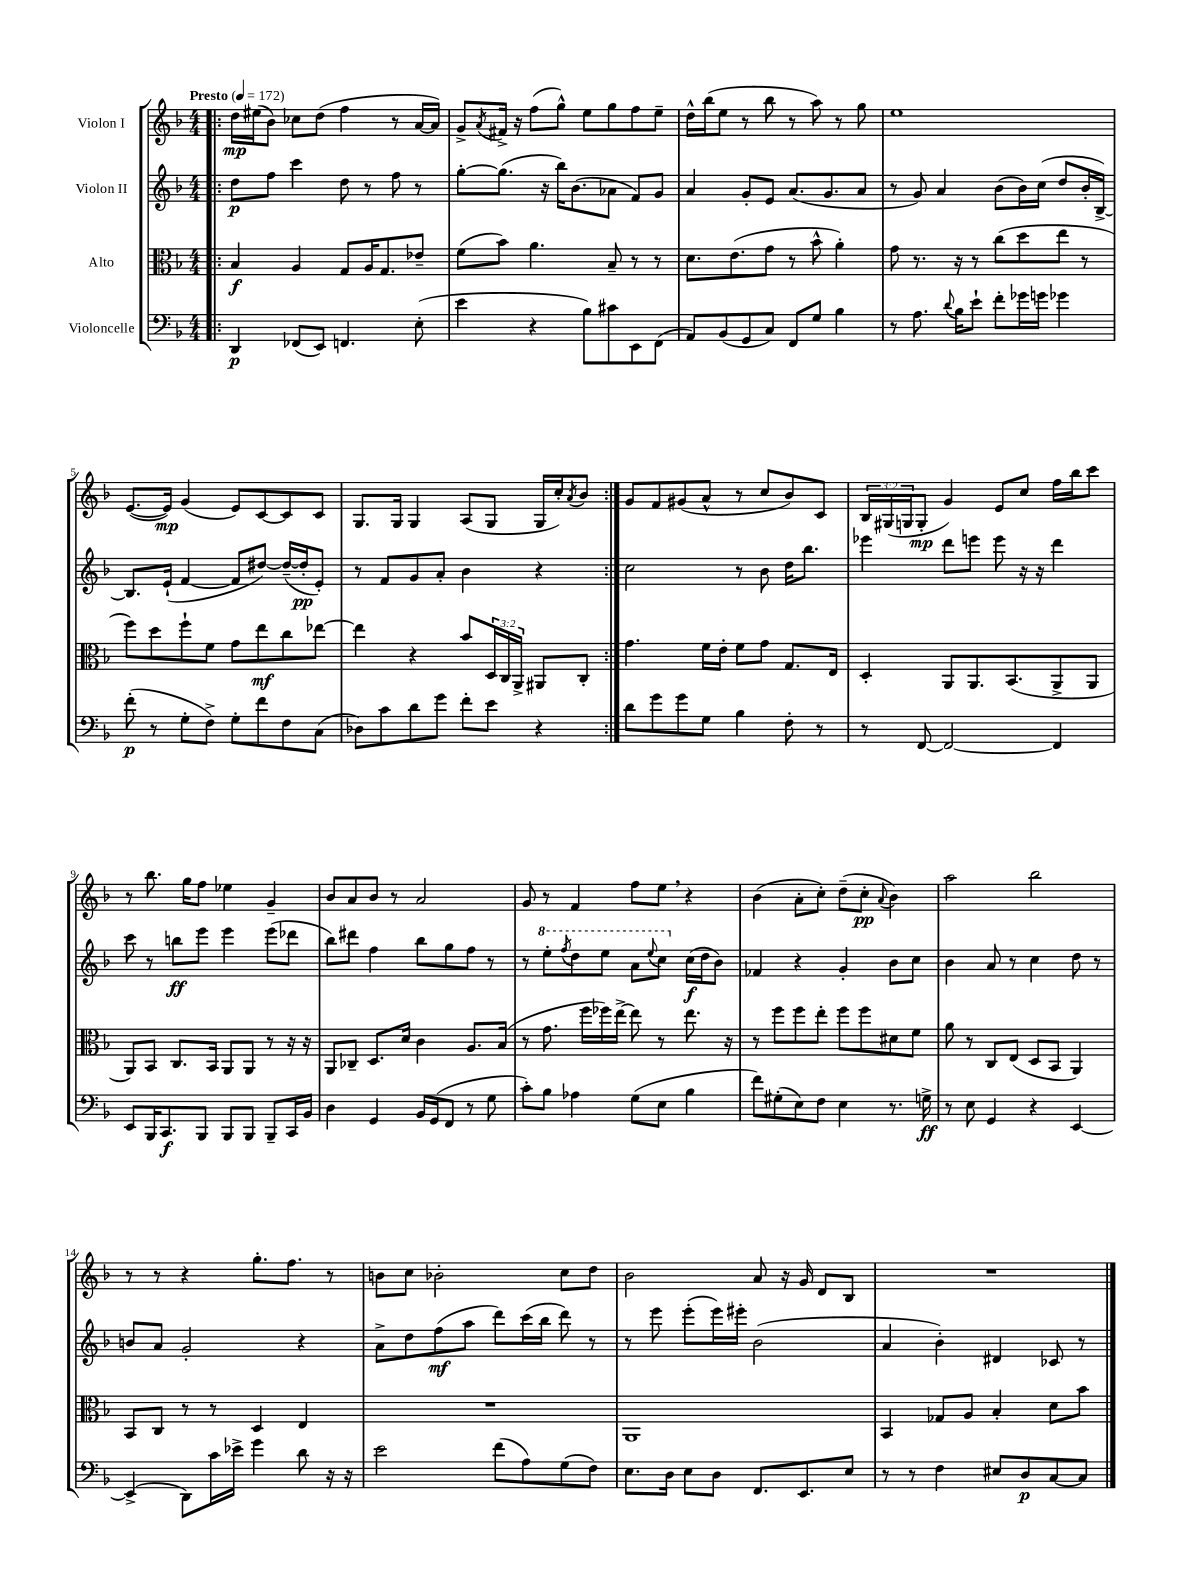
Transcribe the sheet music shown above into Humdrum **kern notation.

**kern	**kern	**kern	**kern
*staff4	*staff3	*staff2	*staff1
*clefF4	*clefC3	*clefG2	*clefG2
*k[b-]	*k[b-]	*k[b-]	*k[b-]
*M4/4	*M4/4	*M4/4	*M4/4
*MM172	*MM172	*MM172	*MM172
=!|:	=!|:	=!|:	=!|:
4DD	4B-	8dd	16dd
.	.	.	(16ee#
.	.	8ff	8b-)
(8FF-	4A	4ccc	8cc-
8EE)	.	.	(8dd
4.FF	8G	8dd	4ff
.	16A	8r	.
.	8.G	.	.
.	.	8ff	8r
(8E'	8e-~	8r	[16a
.	.	.	16a])
=	=	=	=
4e	(8f	[8gg'	8g^
.	.	.	8qa
.	8b-)	(8.gg]	16f#^
.	.	.	16r
4r	4.a	.	(8ff
.	.	16r	.
.	.	16bb-)	8gg^^)
.	.	(8.b-	.
8B-)	.	.	8ee
8c#	8B-~	8a-	8gg
8EE	8r	8f)	8ff
(8FF	8r	8g	8ee~
=	=	=	=
8AA)	8.d	4a	16dd^^
.	.	.	(16bb-
(8BB-	.	.	8ee
.	(8.e	.	.
8GG	.	8g'	8r
8C)	8g	8e	8bb-
8FF	8r	(8.a	8r
8G	8b-^^	.	8aa)
.	.	8.g	.
4B-	4a')	.	8r
.	.	8a	8gg
=	=	=	=
8r	8g	8r	1ee
8.A	8.r	8g)	.
.	.	4a	.
8qqd	.	.	.
16B-	16r	.	.
8e`	8r	.	.
8f'	(8cc	(8b-	.
16g-	8dd	16b-)	.
16g	.	(16cc	.
4g-	8ee	8dd	.
.	8r	16b-'	.
.	.	[16B-^)	.
=	=	=	=
(8f'	8ff)	8.B-]	([8.e
8r	8dd	.	.
.	.	(16e`	16e])
8G'	8ff`	[4f	(4g
8F^)	8f	.	.
8G'	8g	8f]	8e)
8f	8ee	[8dd#)	[8c
8F	8cc	(16dd#~_	8c]
.	.	16dd#']	.
(8C	[8ee-	8e')	8c
=	=	=	=
8D-)	4ee-]	8r	8.G
8c	.	8f	.
.	.	.	16G
8d	4r	8g	4G
8g	.	8a'	.
8f'	8b-	4b-	(8A
8e	24D	.	8G
.	24C	.	.
.	24AA^	.	.
4r	8AA#	4r	16G
.	.	.	16cc')
.	.	.	8qa
.	8C'	.	8b-
=:|!	=:|!	=:|!	=:|!
8d	4.g	2cc	8g
8g	.	.	8f
8g	.	.	(8g#
8G	16f	.	8a^^
.	16e'	.	.
4B-	8f	8r	8r
.	8g	8b-	8cc
8F'	8.G	16dd	8b-)
.	.	8.bb-	.
8r	.	.	8c
.	16E	.	.
=	=	=	=
8r	4D'	4eee-	24B-
.	.	.	(24G#
.	.	.	24G
[8FF	.	.	8G'
2FF_	8AA	8ddd	4g)
.	8.AA	8eee	.
.	.	8eee	8e
.	(8.BB-	.	.
.	.	16r	8cc
.	.	16r	.
4FF]	8AA^	4ddd	16ff
.	.	.	16bb-
.	8AA	.	8ccc
=	=	=	=
8EE	8AA)	8ccc	8r
16BBB-	8BB-	8r	8.bb-
8.CC	.	.	.
.	8.C	8bb	.
.	.	.	16gg
8BBB-	.	8eee	8ff
.	16BB-	.	.
8BBB-	8AA	4eee	4ee-
8BBB-	8AA	.	.
8BBB-~	8r	(8eee	4g~
16CC	16r	8ddd-	.
16BB-	16r	.	.
=	=	=	=
4D	8AA	8bb-)	8b-
.	8C-~	8ddd#	8a
4GG	8.D	4ff	8b-
.	.	.	8r
.	16d	.	.
16BB-	4c	8bb-	2a
(16GG	.	.	.
8FF	.	8gg	.
8r	8.A	8ff	.
8G	.	8r	.
.	(16B-	.	.
=	=	=	=
8c')	8r	8r	8g
8B-	8.g	8eee'	8r
.	.	8qfff	.
4A-	.	8ddd	4f
.	16ff	.	.
.	16ff-)	8eee	.
.	[16ee^	.	.
(8G	8ee]	8aa	8ff
.	.	8qqeee	.
8E	8r	8ccc	8ee
4B-	8.ee	(16cc	4r
.	.	16dd	.
.	.	8b-)	.
.	16r	.	.
=	=	=	=
8f)	8r	4f-	(4b-
(8G#'	8ff	.	.
8E)	8ff	4r	8a'
8F	8ee'	.	8cc')
4E	8ff	4g'	(8dd~
.	8ff	.	8cc'
.	.	.	8qqa
8.r	8d#	8b-	4b-)
.	8f	8cc	.
16G^	.	.	.
=	=	=	=
8r	8a	4b-	2aa
8E	8r	.	.
4GG	8C	8a	.
.	(8E	8r	.
4r	8D	4cc	2bb-
.	8BB-	.	.
[4EE	4AA)	8dd	.
.	.	8r	.
=	=	=	=
(4EE^]	8BB-	8b	8r
.	8C	8a	8r
8DD)	8r	2g'	4r
16c	8r	.	.
16e-^	.	.	.
4g	4D	.	8.gg'
.	.	.	8.ff
8d	4E	4r	.
16r	.	.	8r
16r	.	.	.
=	=	=	=
2e	1r	8a^	8b
.	.	8dd	8cc
.	.	(8ff	2b-'
.	.	8aa	.
(8f	.	8ddd)	.
8A)	.	(16ccc	.
.	.	16bb-	.
(8G	.	8ddd)	8cc
8F)	.	8r	8dd
=	=	=	=
8.E	1AA	8r	2b-
.	.	8eee	.
16D	.	.	.
8E	.	(8eee'	.
8D	.	16eee)	.
.	.	16eee#'	.
8.FF	.	(2b-	8a
.	.	.	16r
8.EE	.	.	16g
.	.	.	8d
8E	.	.	8B-
=	=	=	=
8r	4BB-	4a	1r
8r	.	.	.
4F	8G-	4b-')	.
.	8A	.	.
8E#	4B-'	4d#	.
8D	.	.	.
[8C	8d	8c-	.
8C]	8b-	8r	.
==	==	==	==
*-	*-	*-	*-
